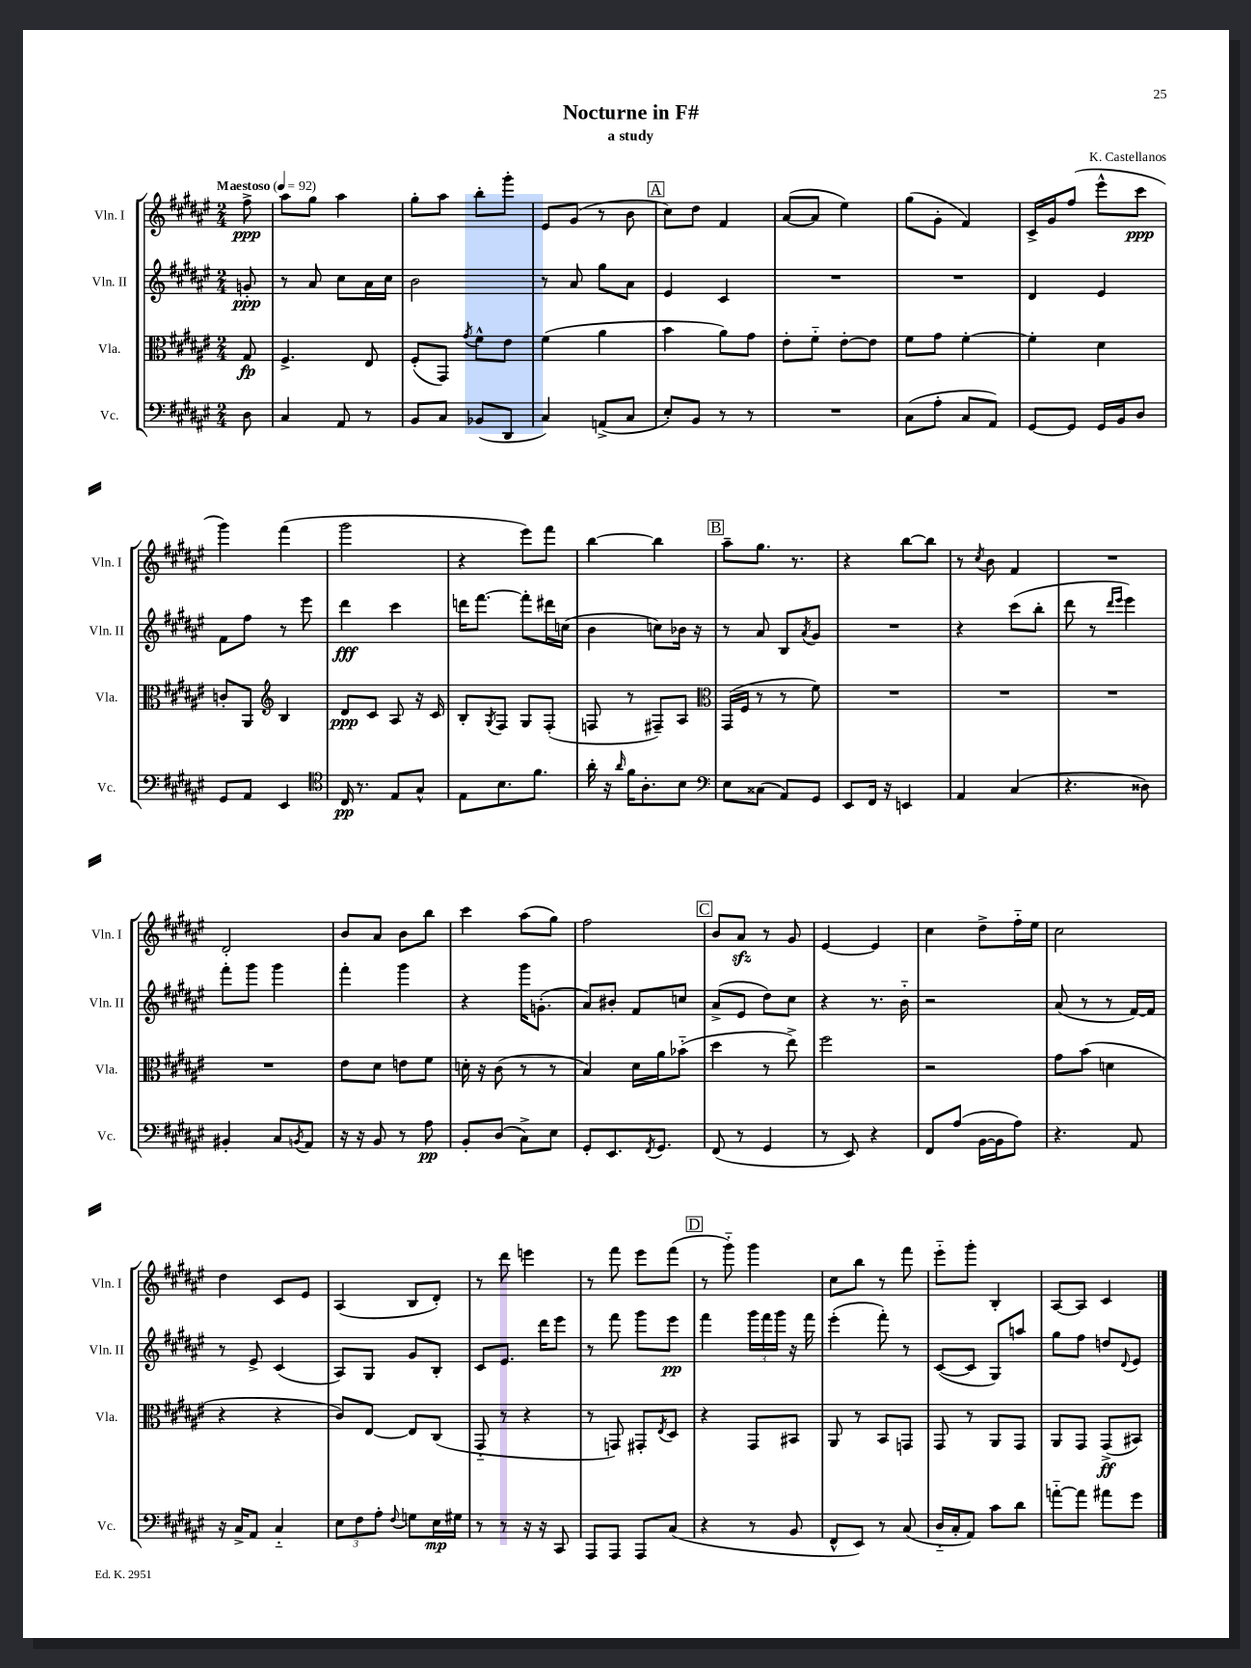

**kern	**dynam	**kern	**dynam	**kern	**dynam	**kern	**dynam
*part4	*part4	*part3	*part3	*part2	*part2	*part1	*part1
*staff4	*staff4	*staff3	*staff3	*staff2	*staff2	*staff1	*staff1
*I"Vc.	*	*I"Vla.	*	*I"Vln. II	*	*I"Vln. I	*
*I'Vc.	*	*I'Vla.	*	*I'Vln. II	*	*I'Vln. I	*
*clefF4	*	*clefC3	*	*clefG2	*	*clefG2	*
*k[f#c#g#d#a#e#]	*	*k[f#c#g#d#a#e#]	*	*k[f#c#g#d#a#e#]	*	*k[f#c#g#d#a#e#]	*
*M2/4	*	*M2/4	*	*M2/4	*	*M2/4	*
*MM92	*	*MM92	*	*MM92	*	*MM92	*
=	=	=	=	=	=	=	=
!	!	!	!	!	!	!LO:TX:a:B:t=Maestoso	!
8D#\	.	8G#/	fp	8gn'/	ppp	8ff#^\	ppp
=1	=1	=1	=1	=1	=1	=1	=1
4C#/	.	4.F#^/	.	8r	.	8aa#\L	.
.	.	.	.	8a#/	.	8gg#\J	.
8AA#/	.	.	.	8cc#\L	.	4aa#\	.
8r	.	8E#/	.	16a#\L	.	.	.
.	.	.	.	16cc#\JJ	.	.	.
=2	=2	=2	=2	=2	=2	=2	=2
8BB/L	.	(8F#'/L	.	2b\	.	8gg#'\L	.
8C#/J	.	8GG#/J)	.	.	.	8aa#\J	.
.	.	8qg#/	.	.	.	.	.
(8BB-X/L	.	8f#^^\L	.	.	.	8bb'\L	.
8DD#/J	.	8e#\J	.	.	.	8ggg#'\J	.
=3	=3	=3	=3	=3	=3	=3	=3
4C#/)	.	(4f#\	.	8r	.	8e#/L	.
.	.	.	.	8a#/	.	(8g#/J	.
(8AAn^/L	.	4a#\	.	8gg#\L	.	8r	.
8C#/J	.	.	.	8a#\J	.	8b\	.
!!LO:REH:place=s1:t=A
=4	=4	=4	=4	=4	=4	=4	=4
8E#'/L)	.	4b\	.	4e#/	.	8cc#\L)	.
8BB/J	.	.	.	.	.	8dd#\J	.
8r	.	8a#\L)	.	4c#/	.	4f#/	.
8r	.	8g#\J	.	.	.	.	.
=5	=5	=5	=5	=5	=5	=5	=5
2r	.	8e#'\L	.	2r	.	([8a#/L	.
.	.	8f#\J	.	.	.	8a#/J]	.
.	.	[8e#'\L	.	.	.	4ee#\)	.
.	.	8e#\J]	.	.	.	.	.
=6	=6	=6	=6	=6	=6	=6	=6
(8C#\L	.	8f#\L	.	2r	.	(8gg#\L	.
8A#'\J	.	8g#\J	.	.	.	8g#'\J	.
8C#/L	.	[4f#'\	.	.	.	4f#/)	.
8AA#/J)	.	.	.	.	.	.	.
=7	=7	=7	=7	=7	=7	=7	=7
[8GG#/L	.	4f#'\]	.	4d#/	.	16c#^/LL	.
.	.	.	.	.	.	16g#/J	.
8GG#/J]	.	.	.	.	.	(8ff#/J	.
16GG#/LL	.	4d#\	.	4e#/	.	8eee#^^\L	.
16BB/J	.	.	.	.	.	.	.
8D#/J	.	.	.	.	.	8ccc#\J	ppp
!!LO:LB:g=z
=8	=8	=8	=8	=8	=8	=8	=8
8GG#/L	.	8cn'/L	.	8f#\L	.	4ggg#\)	.
8AA#/J	.	8AA#/J	.	8ff#\J	.	.	.
*	*	*clefG2	*	*	*	*	*
4EE#/	.	4B/	.	8r	.	(4fff#\	.
.	.	.	.	8eee#\	.	.	.
=9	=9	=9	=9	=9	=9	=9	=9
*clefC4	*	*	*	*	*	*	*
16C#/	pp	8d#/L	ppp	4ddd#\	fff	2ggg#\	.
8.r	.	.	.	.	.	.	.
.	.	8c#/J	.	.	.	.	.
8E#/L	.	8A#/	.	4ccc#\	.	.	.
8G#^^/J	.	16r	.	.	.	.	.
.	.	16c#/	.	.	.	.	.
=10	=10	=10	=10	=10	=10	=10	=10
8E#\L	.	8B'/L	.	16dddn\KL	.	4r	.
.	.	.	.	[8.fff#\J	.	.	.
.	.	8qG#/	.	.	.	.	.
8.B\	.	8F#/J	.	.	.	.	.
.	.	8G#/L	.	8fff#'\L]	.	8eee#\L)	.
8.f#\J	.	.	.	.	.	.	.
.	.	(8F#'/J	.	16ddd#X\L	.	8fff#\J	.
.	.	.	.	(16ccn\JJ	.	.	.
=11	=11	=11	=11	=11	=11	=11	=11
16a#'\	.	8Fn/	.	4b\	.	[4bb\	.
16r	.	.	.	.	.	.	.
16qqa#/	.	.	.	.	.	.	.
16f#\KL	.	8r	.	.	.	.	.
8.A#'\	.	.	.	.	.	.	.
.	.	8F#X~/L)	.	8ccn\L)	.	4bb\]	.
8B\J	.	8A#/J	.	16b-X\Jk	.	.	.
.	.	.	.	16r	.	.	.
!!LO:REH:place=s1:t=B
=12	=12	=12	=12	=12	=12	=12	=12
*clefF4	*	*clefC3	*	*	*	*	*
8E#\L	.	(16GG#/LL	.	8r	.	8aa#~\L	.
.	.	16F#/JJ	.	.	.	.	.
(8C##X\J	.	8r	.	8a#/	.	8.gg#\J	.
8AA#/L)	.	8r	.	8B/L	.	.	.
.	.	.	.	.	.	8.r	.
.	.	.	.	8qa#/	.	.	.
8GG#/J	.	8f#\)	.	8g#/J	.	.	.
=13	=13	=13	=13	=13	=13	=13	=13
8EE#/L	.	2r	.	2r	.	4r	.
16FF#/Jk	.	.	.	.	.	.	.
16r	.	.	.	.	.	.	.
4EEn/	.	.	.	.	.	[8bb\L	.
.	.	.	.	.	.	8bb\J]	.
=14	=14	=14	=14	=14	=14	=14	=14
4AA#/	.	2r	.	4r	.	8r	.
.	.	.	.	.	.	8qcc#/	.
.	.	.	.	.	.	8b\	.
(4C#/	.	.	.	(8ccc#\L	.	4f#/	.
.	.	.	.	8bb'\J	.	.	.
=15	=15	=15	=15	=15	=15	=15	=15
4.r	.	2r	.	8ddd#\	.	2r	.
.	.	.	.	8r	.	.	.
.	.	.	.	16qqddd#/LL	.	.	.
.	.	.	.	16qqeee#/JJ	.	.	.
.	.	.	.	4eee#\)	.	.	.
8D##X\)	.	.	.	.	.	.	.
!!LO:LB:g=z
=16	=16	=16	=16	=16	=16	=16	=16
4BB#X'/	.	2r	.	8fff#'\L	.	2d#'/	.
.	.	.	.	8ggg#\J	.	.	.
8C#/L	.	.	.	4ggg#\	.	.	.
8qBBn/	.	.	.	.	.	.	.
8AA#/J	.	.	.	.	.	.	.
=17	=17	=17	=17	=17	=17	=17	=17
16r	.	8e#\L	.	4fff#'\	.	8b/L	.
16r	.	.	.	.	.	.	.
8BB/	.	8d#\J	.	.	.	8a#/J	.
8r	.	8en\L	.	4ggg#\	.	8b\L	.
8A#\	pp	8f#\J	.	.	.	8bb\J	.
=18	=18	=18	=18	=18	=18	=18	=18
8BB'/L	.	16dn'\	.	4r	.	4ccc#\	.
.	.	16r	.	.	.	.	.
(8D#/J	.	(8c#\	.	.	.	.	.
8C#^\L)	.	8r	.	16ggg#\KL	.	(8aa#\L	.
.	.	.	.	(8.gn'\J	.	.	.
8E#\J	.	8r	.	.	.	8gg#\J)	.
=19	=19	=19	=19	=19	=19	=19	=19
8GG#'/L	.	4B/)	.	8a#/L)	.	2ff#\	.
8.EE#/	.	.	.	8b#X'/J	.	.	.
.	.	16d#\LL	.	8f#/L	.	.	.
8qFF#/	.	.	.	.	.	.	.
8.GG#/J	.	16a#\J	.	.	.	.	.
.	.	(8b-X\J	.	8ccn/J	.	.	.
!!LO:REH:place=s1:t=C
=20	=20	=20	=20	=20	=20	=20	=20
(8FF#/	.	4dd#\	.	(8a#^/L	.	8b/L	.
8r	.	.	.	8e#/J	.	8a#zz/J	.
4GG#/	.	8r	.	8dd#\L)	.	8r	.
.	.	8ee#^\)	.	8cc#\J	.	8g#/	.
=21	=21	=21	=21	=21	=21	=21	=21
8r	.	2ff#\	.	4r	.	[4e#/	.
8EE#/)	.	.	.	.	.	.	.
4r	.	.	.	8.r	.	4e#/]	.
.	.	.	.	16b\	.	.	.
=22	=22	=22	=22	=22	=22	=22	=22
8FF#/L	.	2r	.	2r	.	4cc#\	.
(8A#/J	.	.	.	.	.	.	.
[16BB\LL	.	.	.	.	.	8dd#^\L	.
16BB\J]	.	.	.	.	.	.	.
8A#\J)	.	.	.	.	.	16ff#\L	.
.	.	.	.	.	.	16ee#\JJ	.
=23	=23	=23	=23	=23	=23	=23	=23
4.r	.	8g#\L	.	(8a#/	.	2cc#\	.
.	.	(8b\J	.	8r	.	.	.
.	.	4dn\	.	8r	.	.	.
8AA#/	.	.	.	[16f#/LL)	.	.	.
.	.	.	.	16f#/JJ]	.	.	.
!!LO:LB:g=z
=24	=24	=24	=24	=24	=24	=24	=24
16r	.	4r	.	8r	.	4dd#\	.
16C#^/KL	.	.	.	.	.	.	.
8AA#/J	.	.	.	8e#^/	.	.	.
4C#/	.	4r	.	(4c#/	.	8c#/L	.
.	.	.	.	.	.	8e#/J	.
=25	=25	=25	=25	=25	=25	=25	=25
12E#\L	.	8c#/L)	.	8A#/L)	.	(4A#/	.
12F#\	.	.	.	.	.	.	.
.	.	[8E#/J	.	8G#/J	.	.	.
12A#'\J	.	.	.	.	.	.	.
8qqF#/	.	.	.	.	.	.	.
8Gn\L	.	8E#/L]	.	8g#/L	.	8B/L	.
16E#\L	mp	(8C#/J	.	8B'/J	.	8d#'/J)	.
16G#X\JJ	.	.	.	.	.	.	.
=26	=26	=26	=26	=26	=26	=26	=26
8r	.	8GG#/	.	8c#/L	.	8r	.
8r	.	8r	.	8.e#/J	.	8ddd#\	.
16r	.	4r	.	.	.	4eeen\	.
16r	.	.	.	16ddd#\KL	.	.	.
8CC#/	.	.	.	8eee#\J	.	.	.
=27	=27	=27	=27	=27	=27	=27	=27
8AAA#/L	.	8r	.	8r	.	8r	.
8AAA#/J	.	8GGn/)	.	8fff#\	.	8fff#\	.
8AAA#/L	.	8GG#X'/L	.	8ggg#\L	.	8eee#\L	.
.	.	8qE#/	.	.	.	.	.
(8C#/J	.	8D#/J	.	8eee#\J	pp	(8fff#\J	.
!!LO:REH:place=s1:t=D
=28	=28	=28	=28	=28	=28	=28	=28
4r	.	4r	.	4fff#\	.	8r	.
.	.	.	.	.	.	8ggg#\)	.
8r	.	8GG#/L	.	24ggg#\LL	.	4ggg#\	.
.	.	.	.	24fff#\	.	.	.
.	.	.	.	24ggg#\JJ	.	.	.
8BB/	.	8BB#X/J	.	16r	.	.	.
.	.	.	.	16fff#\	.	.	.
=29	=29	=29	=29	=29	=29	=29	=29
8FF#^^/L	.	8AA#/	.	(4eee#'\	.	8cc#\L	.
8EE#/J)	.	8r	.	.	.	8bb\J	.
8r	.	8BB/L	.	8fff#'\)	.	8r	.
(8C#/	.	8GGn/J	.	8r	.	8fff#\	.
=30	=30	=30	=30	=30	=30	=30	=30
16D#/LL	.	8GG#/	.	([8c#/L	.	8eee#\L	.
16C#'/J	.	.	.	.	.	.	.
8AA#/J)	.	8r	.	8c#/J]	.	8ggg#'\J	.
8c#\L	.	8AA#/L	.	8G#/L)	.	4B'/	.
8d#\J	.	8GG#/J	.	8aan/J	.	.	.
=31	=31	=31	=31	=31	=31	=31	=31
[8an\L	.	8AA#/L	.	8gg#\L	.	[8A#/L	.
8a\J]	.	8GG#/J	.	8ff#\J	.	8A#/J]	.
8a#X\L	.	(8GG#^/L	ff	8ddn/L	.	4c#/	.
.	.	.	.	8qqd#/	.	.	.
8g#\J	.	8BB#X/J)	.	8e#/J	.	.	.
==	==	==	==	==	==	==	==
*-	*-	*-	*-	*-	*-	*-	*-
